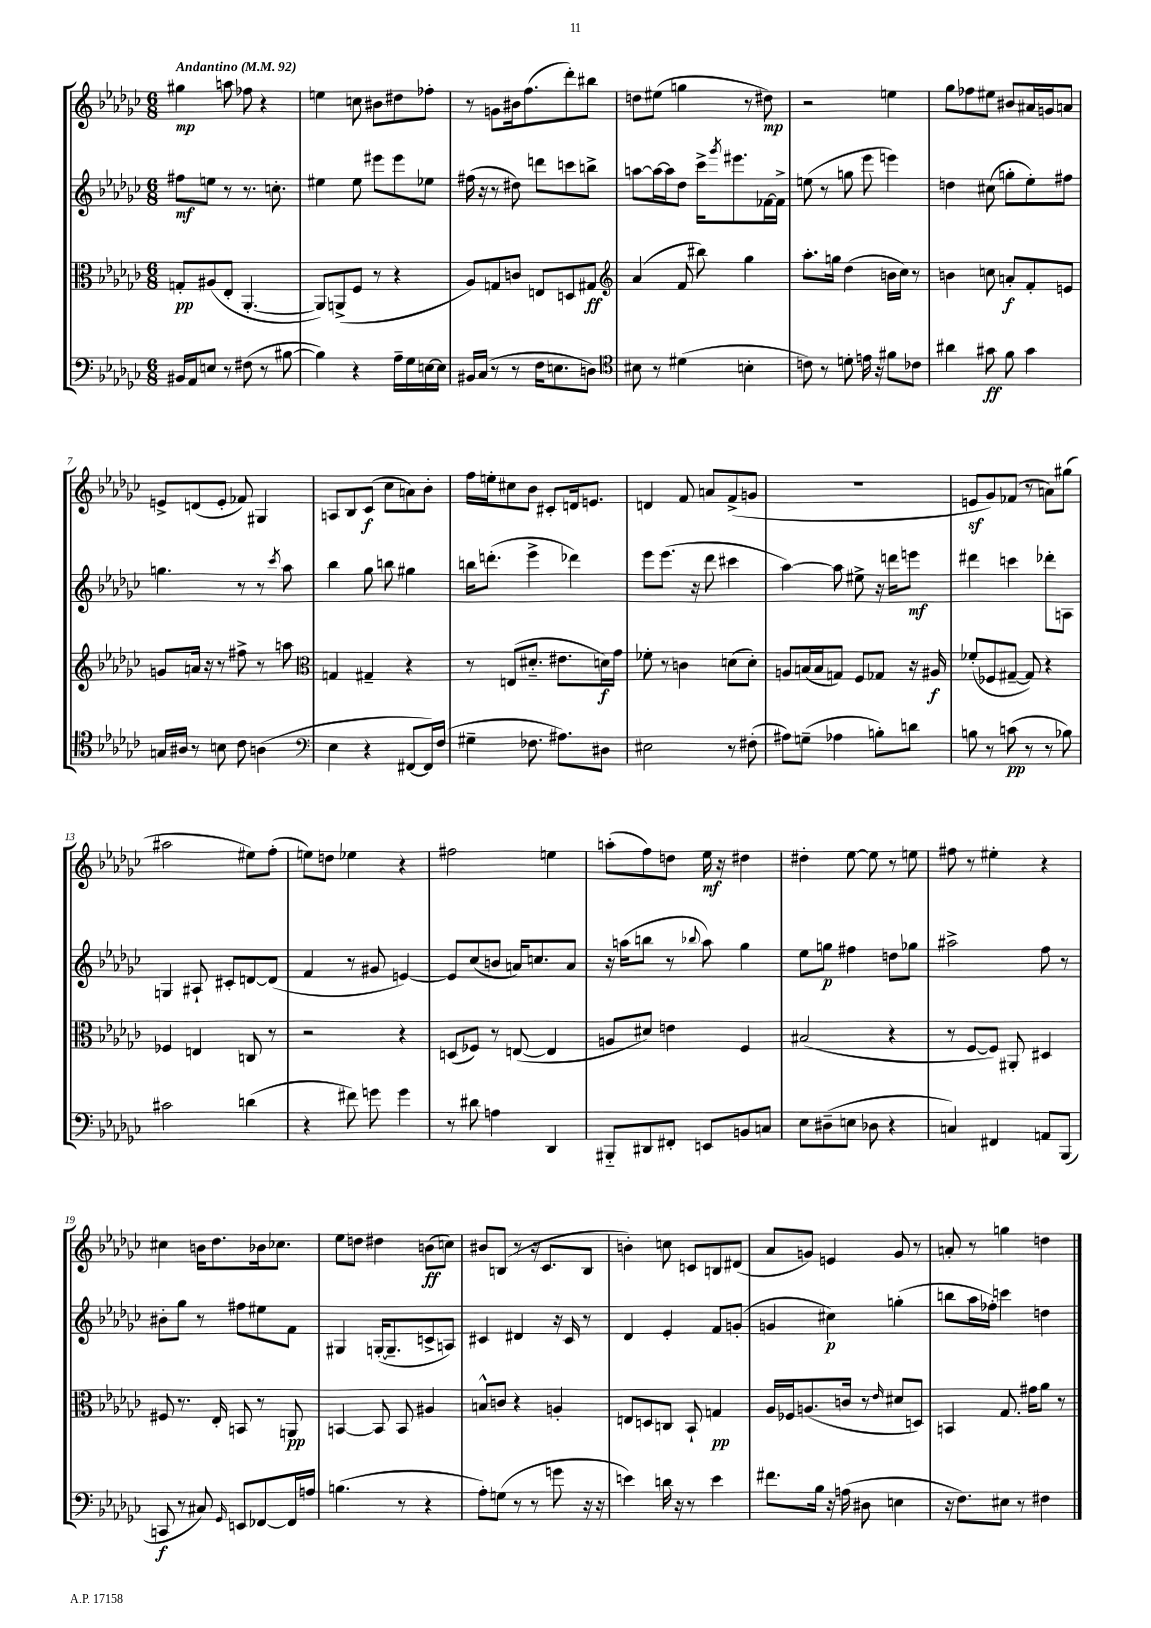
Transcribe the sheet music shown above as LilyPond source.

<<
\new StaffGroup <<
\new Staff = "s0" {
    \clef treble \key ges \major \numericTimeSignature \time 6/8 \tempo "Andantino" 4 = 92
    gis''4\mp a''8 fes''8 r4 |
    e''4 c''8 bis'8 dis''8 fes''8-. |
    r8 g'8 bis'16 f''8.( des'''8-.) bis''8 |
    d''8 eis''8( g''4 r8 dis''8\mp) |
    r2 e''4 |
    ges''8 fes''8 eis''8 bis'8 ais'16 g'16 a'8 |
    e'8-> d'8( e'8-. fes'8) gis4 |
    a8 bes8 ces'8\f( ces''8 a'8) bes'8-. |
    f''16 e''16-. cis''8 bes'8 cis'8-. d'16 e'8. |
    d'4 f'8 a'8 f'8->( g'8 |
    R2. |
    e'8\sf ges'8) fes'8( r8 a'8) gis''8( |
    ais''2 eis''8) f''8-.( |
    e''8) d''8 ees''4 r4 |
    fis''2 e''4 |
    a''8-.( f''8) d''8 ees''16\mf r16 dis''4 |
    dis''4-. ees''8~ ees''8 r8 e''8 |
    fis''8 r8 eis''4-. r4 |
    cis''4 b'16 des''8. bes'16 ces''8. |
    ees''8 d''8 dis''4 b'8\ff( c''8) |
    bis'8 b8( r8 r16 ces'8. b8 |
    b'4-.) c''8 c'8 b8 dis'8( |
    aes'8 g'8) e'4 g'8 r8 |
    a'8-. r8 g''4 d''4 \bar "|." |
}
\new Staff = "s1" {
    \clef treble \key ges \major \numericTimeSignature \time 6/8
    fis''8\mf e''8 r8 r8. c''8.-. |
    eis''4 eis''8 eis'''8 eis'''8 ees''8 |
    fis''16( r16 r8 dis''8) d'''8 c'''8 b''8-> |
    a''8~ a''16~ a''16 des''8 ces'''16-> \acciaccatura { ges'''8 } eis'''8. fes'16~ fes'16-> |
    e''8( r8 g''8 ees'''8 e'''4) |
    d''4 cis''8( g''8-. ees''8-.) fis''8 |
    g''4. r8 r8 \acciaccatura { ces'''8 } aes''8 |
    bes''4 ges''8 b''8 gis''4 |
    b''16 d'''8.-.( ees'''4-> des'''4) |
    ees'''8 ees'''8.( r16 des'''8 cis'''4 |
    aes''4~) aes''8 eis''8-> r16 d'''16 e'''8\mf |
    dis'''4 c'''4 des'''8-. a8 |
    g4 ais8-! cis'8-. d'8~ d'8( |
    f'4 r8 gis'8 e'4~) |
    e'8 ces''8( b'8 a'16) c''8. a'8 |
    r16 a''16( b''8 r8 \appoggiatura { bes''8 } a''8) ges''4 |
    ees''8 g''8\p fis''4 d''8 ges''8 |
    ais''2-> f''8 r8 |
    bis'8-. ges''8 r8 fis''8 eis''8 f'8 |
    gis4 g16~-.( g8.-- c'8-> a8) |
    cis'4 dis'4 r16 cis'16 r8 |
    des'4 ees'4-. f'8 g'8-.( |
    g'4 cis''4\p) g''4-.( |
    b''8 aes''16 fes''16-.) c'''4 d''4 \bar "|." |
}
\new Staff = "s2" {
    \clef alto \key ges \major \numericTimeSignature \time 6/8
    g8-.\pp ais8( ees8-. aes,4.~-. |
    aes,8) a,8->( f8 r8 r4 |
    aes8) g8 c'8 e8 d8 gis8\ff |
    \clef treble aes'4( f'8 bis''8) ges''4 |
    aes''8.-. g''16 des''4( b'16 ces''16) r8 |
    b'4 c''8 a'8-.\f f'8-. e'8 |
    g'8 a'16 r16 r8 fis''8-> r8 a''8 |
    \clef alto g4 gis4-- r4 |
    r8 e8( dis'8.-_ eis'8. d'16\f) ges'16 |
    fes'8-. r8 c'4 d'8( d'8-.) |
    a8 b16( b16 g8) f8 ges8 r16 ais16\f |
    fes'8-.( fes8 gis8~-- gis8) r4 |
    fes4 e4 c8 r8 |
    r2 r4 |
    d8( fes8) r8 e8~( e4 |
    a8 dis'8) e'4 f4 |
    bis2( r4 |
    r8 f8~ f8) ais,8-. dis4 |
    fis8 r8. ees16-. b,8 r8 a,8\pp |
    b,4~ b,8 b,8 ais4 |
    b8-^ c'8 r4 a4-. |
    e8 d8 c8 bes,8-! g4\pp |
    aes16 fes16 a8.( c'16 r8 \grace { ees'16 } dis'8 d8) |
    b,4 ges8. gis'16 aes'8 r8 \bar "|." |
}
\new Staff = "s3" {
    \clef bass \key ges \major \numericTimeSignature \time 6/8
    bis,16 aes,16 e8 r8 fis8( r8 bis8~ |
    bis4) r4 aes16-- ges16 e16~ e16 |
    bis,16 ces16( r8 r8 f16 e8. d8) |
    \clef tenor bis8 r8 dis'4( b4-. |
    c'8) r8 d'8-. e'16 r16 fis'8 ces'8 |
    ais'4 gis'8\ff f'8 gis'4 |
    g16 ais16 r8 b8 ces'8 a4( |
    \clef bass ees4 r4 fis,8~ fis,16) f16( |
    gis4-- fes8. ais8.) dis8 |
    eis2 r8 fis8-.( |
    ais8) g8--( aes4 b8-.) d'8 |
    b8 r8 c'8\pp( r8 r8 bes8) |
    cis'2 d'4( |
    r4 fis'8) g'8 g'4 |
    r8 dis'8 a4 des,4 |
    bis,,8-_ dis,8 fis,8-. e,8 b,8 c8 |
    ees8 dis8--( e8 des8 r4 |
    c4) fis,4 a,8 bes,,8( |
    c,8\f r8 cis8) \grace { ges,16 } e,8 fes,8~ fes,16 a16 |
    b4.( r8 r4 |
    aes8-.) g8( r8 r8 g'8 r16 r16 |
    e'4) d'16 r16 r8 e'4 |
    fis'8. bes16 r16 a16( dis8 e4 |
    r16 f8.) eis8 r8 fis4 \bar "|." |
}
>>
>>
